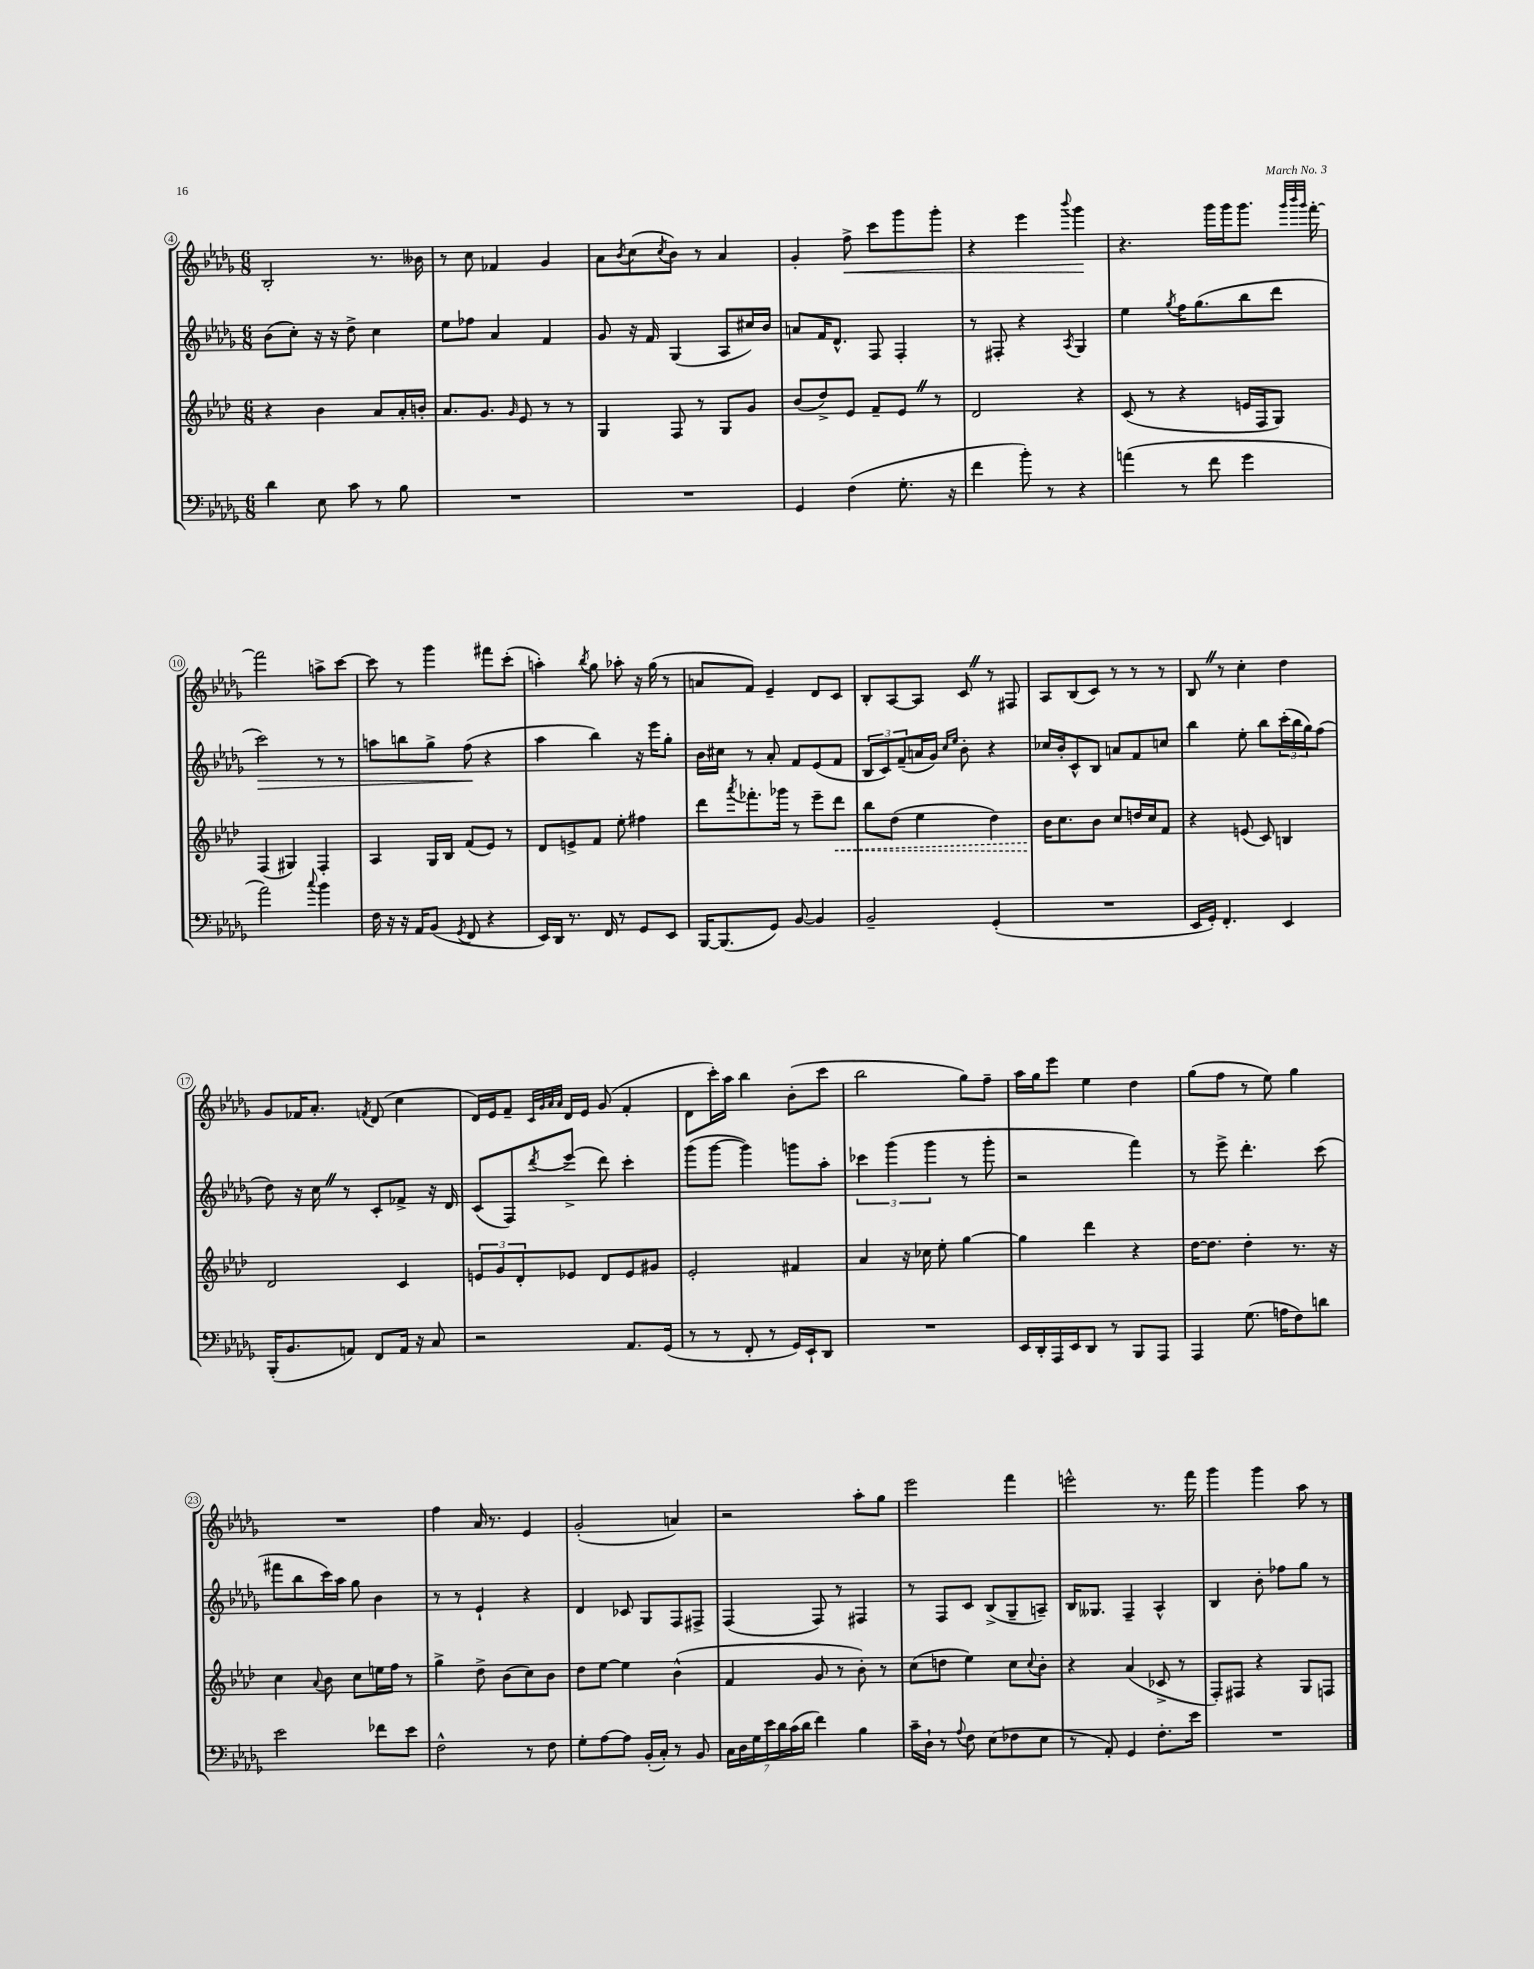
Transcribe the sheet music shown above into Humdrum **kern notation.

**kern	**kern	**kern	**kern
*staff4	*staff3	*staff2	*staff1
*clefF4	*clefG2	*clefG2	*clefG2
*k[b-e-a-d-g-]	*k[b-e-a-d-]	*k[b-e-a-d-g-]	*k[b-e-a-d-g-]
*M6/8	*M6/8	*M6/8	*M6/8
4d-\	4r	(8b-\L	2B-'/
.	.	8cc'\J)	.
8E-\	4b-\	16r	.
.	.	16r	.
8c\	.	8dd-^\	.
8r	8a-/L	4cc\	8.r
8B-\	16a-'/L	.	.
.	16b'/JJ	.	16b--\
=	=	=	=
2.r	8.a-/L	8ee-\L	8r
.	.	8ff-\J	8cc\
.	8.g/J	.	.
.	.	4a-/	4f-/
.	16qqg/	.	.
.	8e-/	.	.
.	8r	4f/	4g-/
.	8r	.	.
=	=	=	=
2.r	4G/	8g-/	8a-\L
.	.	.	8qb-/
.	.	16r	(8cc\
.	.	16f/	.
.	.	.	8qcc/
.	8F/	(4G-/	8b-\J)
.	8r	.	8r
.	8G/L	8A-/L	4a-/
.	8g/J	16cc#/L)	.
.	.	16b-/JJ	.
=	=	=	=
4GG-/	(8b-/L	8a/L	4g-'/
.	8dd-^/)	16f/K	.
.	.	8.d-^^/J	.
(4F\	8e-/J	.	8ff^\
.	8f~/L	8F/	8ccc\L
8.G-'\	8e-/J	4F'/	8ggg-\
.	8r	.	8ggg-'\J
16r	.	.	.
=	=	=	=
4f\	2d-/	8r	4r
.	.	8F#'/	.
8b-'\)	.	4r	4eee-\
8r	.	.	.
.	.	8qA-/	8qqbbb-/
4r	4r	4G-/	4ggg-\
=	=	=	=
(4a\	(8c/	4ee-\	4.r
.	8r	.	.
.	.	8qgg-/	.
8r	4r	16ff\LK	.
.	.	(8.gg-\	.
8f\	.	.	16ggg-\LL
.	.	.	16ggg-\J
4g-\	16e/LL	8bb-\	8.ggg-\J
.	16F/J	.	.
.	8G/J)	8ddd-\J	.
.	.	.	32qqggg-/LLL
.	.	.	32qqbbb-/
.	.	.	32qqggg-/JJJ
.	.	.	[16fff'\
=	=	=	=
2a-\)	(4F/	2ccc\)	2fff\]
.	4G#/)	.	.
8qqcc/	.	.	.
4b-\	4F'/	8r	8aa^\L
.	.	8r	[8ccc\J
=	=	=	=
16F\	4A-/	8aa\L	8ccc\]
16r	.	.	.
16r	.	8bb\	8r
16AA-/LK	.	.	.
(8BB-/J	16G/LL	8gg-^\J	4ggg-\
.	16B-/JJ	.	.
8qGG-/	.	.	.
8FF/	(8f/L	(8ff\	.
4r	8e-/J)	4r	8fff#\L
.	8r	.	(8ccc'\J
=	=	=	=
16EE-/LL)	8d-/L	4aa-\	4aa'\)
16DD-/JJ	.	.	.
8.r	8e^/	.	.
.	.	.	8qbb-/
.	8f/J	4bb-\)	8gg-\
16FF/	.	.	.
8r	8ee-'\	.	8aa-'\
8GG-/L	4ff#\	16r	16r
.	.	16eee-\LK	(16gg-\
8EE-/J	.	8gg-'\J	8r
=	=	=	=
[16BBB-/LK	8ddd-\L	16b-\LL	8a/L
(8.BBB-/]	.	16cc#\JJ	.
.	8qaaa-/	.	.
.	8.fff-'\	8r	8f/J)
8GG-/J)	.	8a-'/	4e-~/
.	16ggg-\Jk	.	.
[8BB-/	8r	8f/L	.
4BB-/]	8eee-~\L	(8e-/	8d-/L
.	8ddd-\J	8f/J	8c/J
=	=	=	=
2BB-~/	8bb-\L	12B-/L	8B-'/L
.	.	12c/)	.
.	(8dd-\J	.	[8A-/
.	.	(12f~/	.
.	4ee-\	16a/L	8A-/]J
.	.	16g-/JJ)	.
.	.	16qqcc/LL	.
.	.	16qqee-/JJ	.
.	.	8b-'\	8c/
(4GG-'/	4dd-\)	4r	8r
.	.	.	8F#/
=	=	=	=
2.r	16b-\LK	16cc-/LL	8A-/L
.	8.cc\	16b-'/J	.
.	.	8c^^/	(8B-/
.	8b-\J	8B-/J	8c/J)
.	8cc/L	8a/L	8r
.	16dd/L	8f/	8r
.	16cc/J	.	.
.	8f/J	8cc/J	8r
=	=	=	=
16EE-/LL	4r	4bb-\	8B-/
16GG-'/JJ)	.	.	.
4.FF'/	.	.	8r
.	(8e/	8ee-'\	4cc'\
.	8c/)	8bb-\L	.
4EE-/	4B/	(24ccc'\L	4dd-\
.	.	24bb-\	.
.	.	24gg-\J)	.
.	.	(8ff\J	.
=	=	=	=
(16BBB-'/LK	2d-/	8dd-\)	8g-/L
8.BB-/	.	.	.
.	.	16r	16f-/K
.	.	16cc\	8.a-'/J
8AA/J)	.	8r	.
.	.	.	8qf/
8FF/L	.	8c'/L	(8d-/
16AA/Jk	4c/	8f-^/J	4cc\
16r	.	.	.
8C/	.	16r	.
.	.	16d-/	.
=	=	=	=
2r	12e/L	(8c/L	16d-/LL)
.	.	.	16e-/J
.	12g/	.	.
.	.	8F/)	8f~/J
.	12d-'/	.	.
.	.	.	32qqc/LLL
.	.	.	32qqg-/
.	.	.	32qqa-/
.	.	8qddd-/	32qqa-/JJJ
.	8e-/J	(8eee-^/J	16d-/LL
.	.	.	16e-/JJ
.	8d-/L	8ddd-\)	(8g-/
8.AA-/L	8e-/	4ccc'\	4f'/
.	8g#/J	.	.
(16GG-/Jk	.	.	.
=	=	=	=
8r	2e-'/	(8ggg-\L	8d-\L
8r	.	[8ggg-\J	16ccc'\L)
.	.	.	16aa-\JJ
8FF'/	.	4ggg-\])	4bb-\
8r	.	.	.
16GG-/LL)	4f#/	8ggg\L	(8b-'\L
16EE-`/J	.	.	.
8DD-/J	.	8aa-'\J	8ccc\J
=	=	=	=
2.r	4a-/	6ccc-\	2bb-\
.	.	(6ggg-\	.
.	16r	.	.
.	16cc-\	.	.
.	.	6ggg-\	.
.	8ee-'\	.	.
.	[4gg\	8r	8gg-\L)
.	.	8ggg-'\	8ff~\J
=	=	=	=
16EE-/LL	4gg\]	2r	16aa-\LL
16DD-'/	.	.	16gg-\J
16AAA-/	.	.	8eee-\J
16EE-/J	.	.	.
8DD-/J	4ddd-\	.	4ee-\
8r	.	.	.
8BBB-/L	4r	4fff\)	4dd-\
8AAA-/J	.	.	.
=	=	=	=
4AAA-/	[16dd-\LK	8r	(8gg-\L
.	8.dd-\]J	.	.
.	.	8eee-^\	8ff\J
(8.G-\	4dd-'\	4.ddd-'\	8r
.	.	.	8ee-\)
16A\LK	.	.	.
8F\)	8.r	.	4gg-\
8d\J	.	(8ccc\	.
.	16r	.	.
=	=	=	=
2e-\	4cc\	8fff#\L	2.r
.	.	8bb-\	.
.	8qqa-/	.	.
.	8b-\	16ccc\L)	.
.	.	16aa-\JJ	.
.	8cc\L	8gg-\	.
8f-\L	16ee\L	4b-\	.
.	16ff\JJ	.	.
8e-\J	8r	.	.
=	=	=	=
2F^^\	4gg^\	8r	4ff\
.	.	8r	.
.	8dd-^\	4e-`/	16a-/
.	.	.	8.r
.	(8b-\L	.	.
8r	8cc\)	4r	4e-/
8F\	8b-\J	.	.
=	=	=	=
8G-'\L	8dd-\L	4d-/	(2g-'/
[8A-\	[8ee-\J	.	.
8A-\]J	4ee-\]	8c-/	.
(16BB-'/LL	.	8G-/L	.
16C'/JJ)	.	.	.
8r	(4b-^^\	8F/	4a/)
8BB-/	.	8F#^/J	.
=	=	=	=
28C\LL	4f/	(4F/	2r
28D-\	.	.	.
28G-\	.	.	.
28e-\	.	.	.
28d-\	.	.	.
(28c\	.	.	.
28d-\JJ	.	.	.
4f\)	8g/	8F/)	.
.	8r	8r	.
4B-\	8b-'\)	4F#/	8aa-'\L
.	8r	.	8gg-\J
=	=	=	=
16c~\LL	(8cc\L	8r	2eee-\
16D-`\JJ	.	.	.
8r	8dd\J	8F/L	.
8qqA-/	.	.	.
8F\	4ee-\)	8c/J	.
(8E-\L	.	(8B-^/L	.
8F-\	8cc\L	8G-~/	4fff\
.	8qqcc/	.	.
8E-\J	8b-'\J	8A~/J)	.
=	=	=	=
8r	4r	16B-/LK	2eee^^\
.	.	8.G--/J	.
8AA-'/)	.	.	.
4GG-/	(4a-/	4F~/	.
8.F'\L	8c-^/	4A-^^/	8.r
.	8r	.	.
16e-\Jk	.	.	16fff\
=	=	=	=
2.r	8F'/L)	4B-/	4ggg-\
.	8F#/J	.	.
.	4r	8b-'\	4ggg-\
.	.	8ff-\L	.
.	8G/L	8gg-\J	8aa-\
.	8F/J	8r	8r
==	==	==	==
*-	*-	*-	*-
